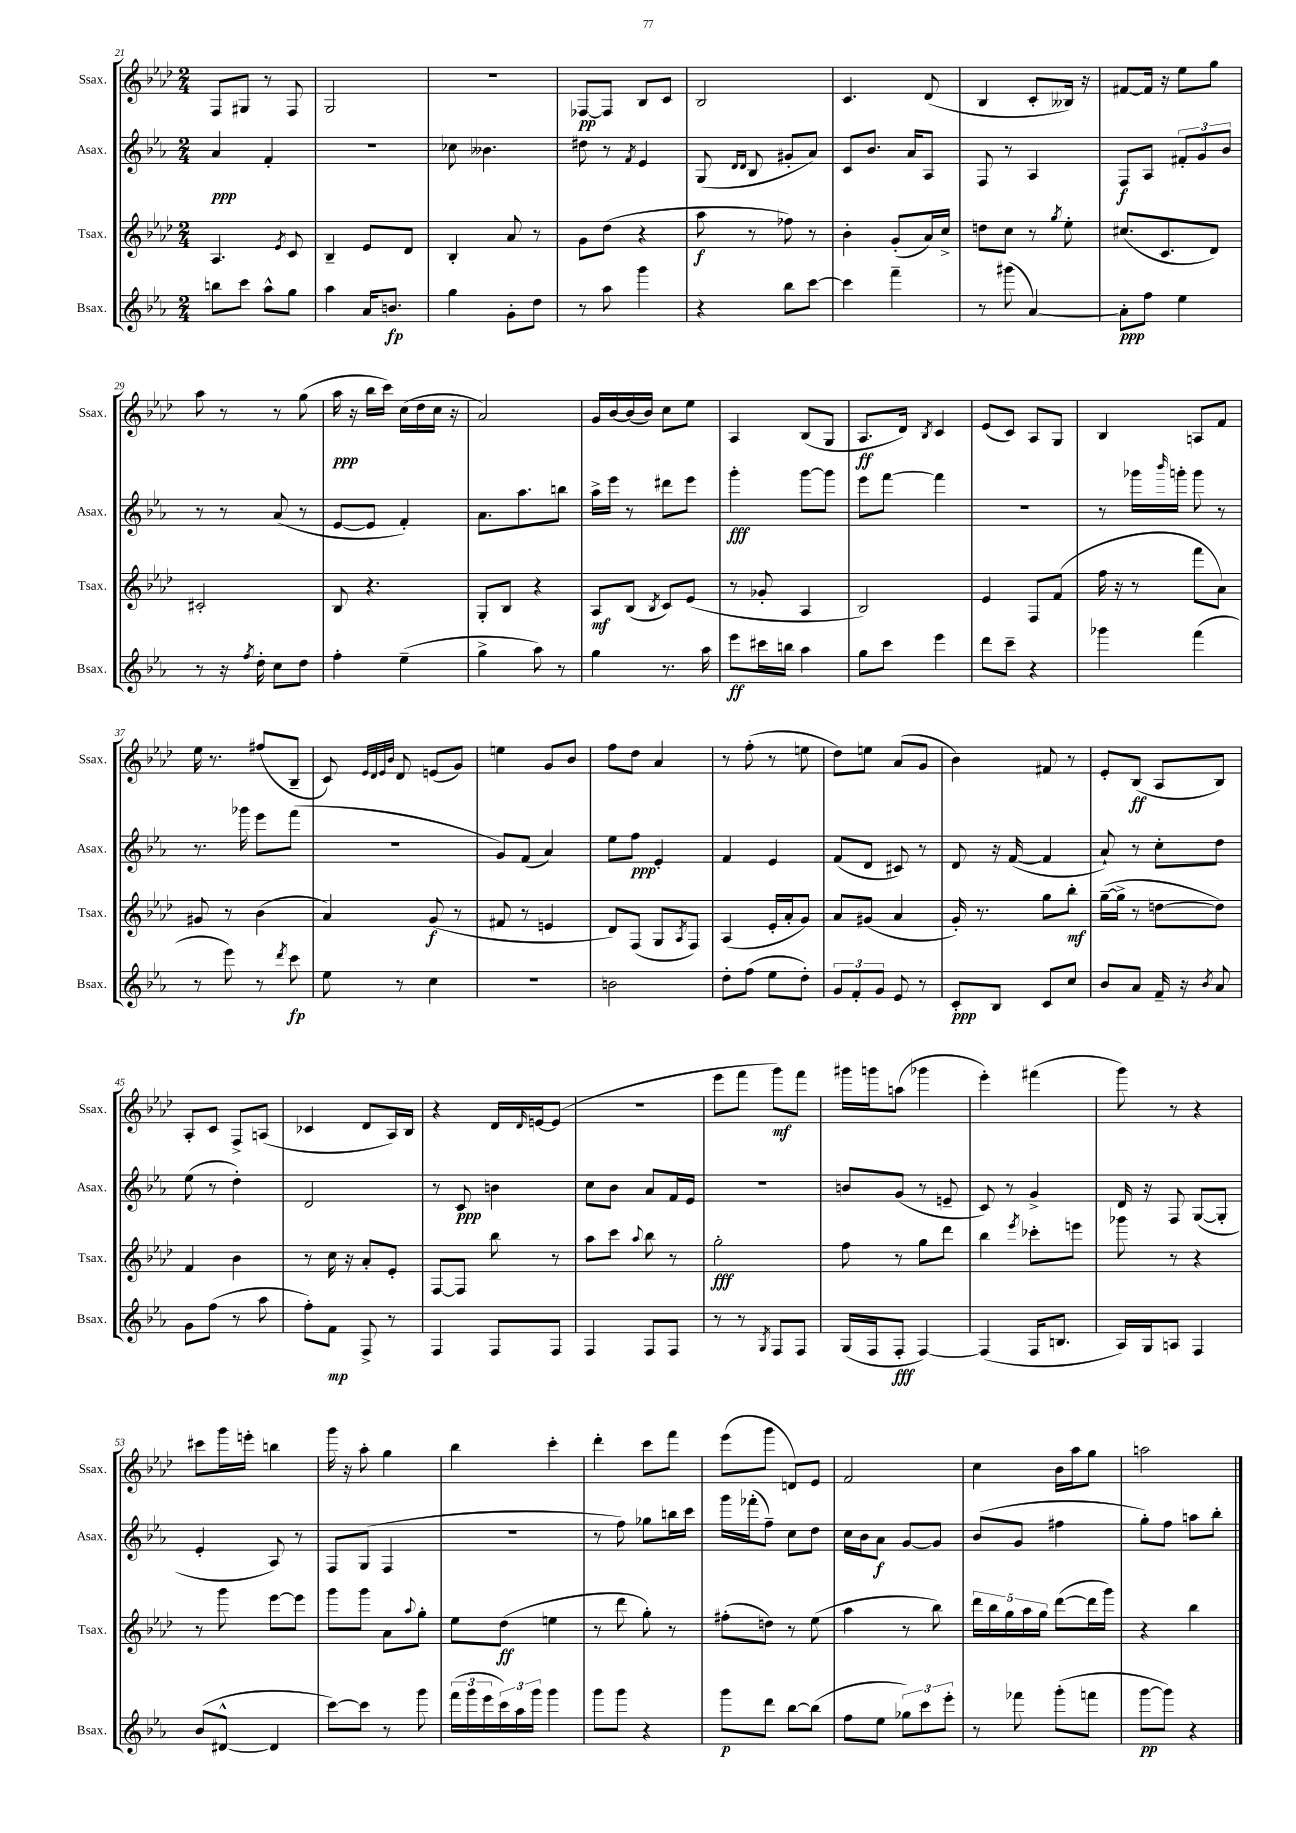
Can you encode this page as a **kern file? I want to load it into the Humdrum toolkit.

**kern	**dynam	**kern	**dynam	**kern	**dynam	**kern	**dynam
*part4	*part4	*part3	*part3	*part2	*part2	*part1	*part1
*staff4	*staff4	*staff3	*staff3	*staff2	*staff2	*staff1	*staff1
*I"Bsax.	*	*I"Tsax.	*	*I"Asax.	*	*I"Ssax.	*
*I'Bsax.	*	*I'Tsax.	*	*I'Asax.	*	*I'Ssax.	*
*clefG2	*	*clefG2	*	*clefG2	*	*clefG2	*
*k[b-e-a-]	*	*k[b-e-a-d-]	*	*k[b-e-a-]	*	*k[b-e-a-d-]	*
*M2/4	*	*M2/4	*	*M2/4	*	*M2/4	*
=21	=21	=21	=21	=21	=21	=21	=21
8bbn\L	.	4.A-/	.	4a-/	ppp	8F/L	.
8ccc\J	.	.	.	.	.	8G#X/J	.
8aa-^^\L	.	.	.	4f'/	.	8r	.
.	.	8qe-/	.	.	.	.	.
8gg\J	.	8c/	.	.	.	8F/	.
=22	=22	=22	=22	=22	=22	=22	=22
4aa-\	.	4B-~/	.	2r	.	2G/	.
16a-/KL	.	8e-/L	.	.	.	.	.
8.bn/J	fp	.	.	.	.	.	.
.	.	8d-/J	.	.	.	.	.
=23	=23	=23	=23	=23	=23	=23	=23
4gg\	.	4B-'/	.	8cc-X\	.	2r	.
.	.	.	.	4.b--X\	.	.	.
8g'\L	.	8a-/	.	.	.	.	.
8dd\J	.	8r	.	.	.	.	.
=24	=24	=24	=24	=24	=24	=24	=24
8r	.	8g\L	.	8dd#X\	.	[8F-X/L	pp
8aa-\	.	(8dd-\J	.	8r	.	8F-/J]	.
.	.	.	.	8qf/	.	.	.
4ggg\	.	4r	.	4e-/	.	8B-/L	.
.	.	.	.	.	.	8c/J	.
=25	=25	=25	=25	=25	=25	=25	=25
4r	.	8aa-\	f	(8G/	.	2B-/	.
.	.	.	.	16qqd/LL	.	.	.
.	.	.	.	16qqd/JJ	.	.	.
.	.	8r	.	8B-/	.	.	.
8bb-\L	.	8ff-X\)	.	8g#X'/L	.	.	.
[8ccc\J	.	8r	.	8a-/J)	.	.	.
=26	=26	=26	=26	=26	=26	=26	=26
4ccc\]	.	4b-'\	.	8c/L	.	4.c/	.
.	.	.	.	8.b-/J	.	.	.
4fff~\	.	(8g'/L	.	.	.	.	.
.	.	.	.	16a-/KL	.	.	.
.	.	16a-/L)	.	8A-/J	.	(8d-/	.
.	.	16cc^/JJ	.	.	.	.	.
=27	=27	=27	=27	=27	=27	=27	=27
8r	.	8ddn\L	.	8F/	.	4B-/	.
(8ggg#X\	.	8cc\J	.	8r	.	.	.
[4a-/)	.	8r	.	4A-/	.	8c'/L	.
.	.	8qgg/	.	.	.	.	.
.	.	8ee-'\	.	.	.	16B--X/Jk)	.
.	.	.	.	.	.	16r	.
=28	=28	=28	=28	=28	=28	=28	=28
8a-'\L]	ppp	(8.cc#X/L	.	8F/L	f	[8f#X/L	.
8ff\J	.	.	.	8A-/J	.	16f#/Jk]	.
.	.	8.c/	.	.	.	16r	.
4ee-\	.	.	.	12f#X'/L	.	8ee-\L	.
.	.	.	.	12g/	.	.	.
.	.	8d-/J)	.	.	.	8gg\J	.
.	.	.	.	12b-/J	.	.	.
!!LO:LB:g=z
=29	=29	=29	=29	=29	=29	=29	=29
8r	.	2c#X'/	.	8r	.	8aa-\	.
16r	.	.	.	8r	.	8r	.
8qff/	.	.	.	.	.	.	.
16dd'\	.	.	.	.	.	.	.
8cc\L	.	.	.	(8a-/	.	8r	.
8dd\J	.	.	.	8r	.	(8gg\	.
=30	=30	=30	=30	=30	=30	=30	=30
4ff'\	.	8B-/	.	[8e-/L	.	16aa-\	ppp
.	.	.	.	.	.	16r	.
.	.	4.r	.	8e-/J]	.	16bb-\LL	.
.	.	.	.	.	.	16ccc\JJ)	.
(4ee-~\	.	.	.	4f'/)	.	(16cc\LL	.
.	.	.	.	.	.	16dd-\	.
.	.	.	.	.	.	16cc\JJ	.
.	.	.	.	.	.	16r	.
=31	=31	=31	=31	=31	=31	=31	=31
4gg^\	.	8G'/L	.	8.a-\L	.	2a-/)	.
.	.	8B-/J	.	.	.	.	.
.	.	.	.	8.aa-\	.	.	.
8aa-\)	.	4r	.	.	.	.	.
8r	.	.	.	8bbn\J	.	.	.
=32	=32	=32	=32	=32	=32	=32	=32
4gg\	.	8A-/L	mf	16aa-^\LL	.	16g/LL	.
.	.	.	.	16eee-\JJ	.	[16b-/	.
.	.	(8B-/J	.	8r	.	(16b-/]	.
.	.	.	.	.	.	16b-/JJ)	.
.	.	8qB-/	.	.	.	.	.
8.r	.	8c/L)	.	8ddd#X\L	.	8cc\L	.
.	.	(8e-/J	.	8eee-\J	.	8ee-\J	.
16aa-\	.	.	.	.	.	.	.
=33	=33	=33	=33	=33	=33	=33	=33
8eee-\L	ff	8r	.	4ggg'\	fff	4A-/	.
16ccc#X\L	.	8g-X'/	.	.	.	.	.
16bbn\JJ	.	.	.	.	.	.	.
4aa-\	.	4A-/	.	[8ggg\L	.	(8B-/L	.
.	.	.	.	8ggg\J]	.	8G/J	.
=34	=34	=34	=34	=34	=34	=34	=34
8gg\L	.	2B-/)	.	8eee-\L	.	8.A-/L	ff
8ccc\J	.	.	.	[8fff\J	.	.	.
.	.	.	.	.	.	16d-/Jk)	.
.	.	.	.	.	.	8qB-/	.
4eee-\	.	.	.	4fff\]	.	4c/	.
=35	=35	=35	=35	=35	=35	=35	=35
8ddd\L	.	4e-/	.	2r	.	(8e-/L	.
8ccc~\J	.	.	.	.	.	8c/J)	.
4r	.	8F/L	.	.	.	8A-/L	.
.	.	(8f/J	.	.	.	8G/J	.
=36	=36	=36	=36	=36	=36	=36	=36
4ggg-X\	.	16ff\	.	8r	.	4B-/	.
.	.	16r	.	.	.	.	.
.	.	8r	.	16ggg-X\LL	.	.	.
.	.	.	.	16qqbbb-/	.	.	.
.	.	.	.	16gggn'\JJ	.	.	.
(4fff\	.	8fff\L	.	8ggg\	.	8An/L	.
.	.	8a-\J)	.	8r	.	8f/J	.
!!LO:LB:g=z
=37	=37	=37	=37	=37	=37	=37	=37
8r	.	8g#X/	.	8.r	.	16ee-\	.
.	.	.	.	.	.	8.r	.
8eee-\)	.	8r	.	.	.	.	.
.	.	.	.	16ggg-X\	.	.	.
8r	.	(4b-\	.	8eee-\L	.	(8ff#X/L	.
8qddd/	.	.	.	.	.	.	.
8ccc\	fp	.	.	(8fff\J	.	8B-~/J	.
=38	=38	=38	=38	=38	=38	=38	=38
8ee-\	.	4a-/)	.	2r	.	8c/)	.
.	.	.	.	.	.	32qqe-/LLL	.
.	.	.	.	.	.	32qqd-/	.
.	.	.	.	.	.	32qqe-/	.
.	.	.	.	.	.	32qqb-/JJJ	.
8r	.	.	.	.	.	8d-/	.
4cc\	.	(8g/	f	.	.	(8en/L	.
.	.	8r	.	.	.	8g/J)	.
=39	=39	=39	=39	=39	=39	=39	=39
2r	.	8f#X/	.	8g/L)	.	4een\	.
.	.	8r	.	(8f/J	.	.	.
.	.	4en/	.	4a-/)	.	8g/L	.
.	.	.	.	.	.	8b-/J	.
=40	=40	=40	=40	=40	=40	=40	=40
2bn\	.	8d-/L)	.	8ee-\L	.	8ff\L	.
.	.	(8F/J	.	8ff\J	ppp	8dd-\J	.
.	.	8G/L	.	4e-'/	.	4a-/	.
.	.	8qA-/	.	.	.	.	.
.	.	8F/J)	.	.	.	.	.
=41	=41	=41	=41	=41	=41	=41	=41
8dd'\L	.	(4A-/	.	4f/	.	8r	.
(8ff\J	.	.	.	.	.	(8ff'\	.
8ee-\L	.	16e-'/LL	.	4e-/	.	8r	.
.	.	16a-'/J	.	.	.	.	.
8dd'\J)	.	8g/J)	.	.	.	8een\	.
=42	=42	=42	=42	=42	=42	=42	=42
12g/L	.	8a-/L	.	(8f/L	.	8dd-\L)	.
12f'/	.	.	.	.	.	.	.
.	.	(8g#X/J	.	8d/J	.	8een\J	.
12g/J	.	.	.	.	.	.	.
8e-/	.	4a-/	.	8c#X/)	.	(8a-/L	.
8r	.	.	.	8r	.	8g/J	.
=43	=43	=43	=43	=43	=43	=43	=43
8c'/L	ppp	16g'/)	.	8d/	.	4b-\)	.
.	.	8.r	.	.	.	.	.
8B-/J	.	.	.	16r	.	.	.
.	.	.	.	([16f/	.	.	.
8c/L	.	8gg\L	.	4f/]	.	8f#X/	.
8cc/J	.	8bb-'\J	mf	.	.	8r	.
=44	=44	=44	=44	=44	=44	=44	=44
8b-/L	.	([16gg~\LL	.	8a-`/)	.	8e-'/L	.
.	.	16gg^\JJ]	.	.	.	.	.
8a-/J	.	8r	.	8r	.	(8B-/J	ff
16f~/	.	[8ddn\L	.	8cc'\L	.	8A-/L	.
16r	.	.	.	.	.	.	.
8qb-/	.	.	.	.	.	.	.
8a-/	.	8dd\J])	.	8dd\J	.	8B-/J)	.
!!LO:LB:g=z
=45	=45	=45	=45	=45	=45	=45	=45
8g\L	.	4f/	.	(8ee-\	.	8A-'/L	.
(8ff\J	.	.	.	8r	.	8c/J	.
8r	.	4b-\	.	4dd'\)	.	8F^/L	.
8aa-\	.	.	.	.	.	(8An/J	.
=46	=46	=46	=46	=46	=46	=46	=46
8ff'\L)	.	8r	.	2d/	.	4c-X/	.
8f\J	mp	16cc\	.	.	.	.	.
.	.	16r	.	.	.	.	.
8F^/	.	8a-'/L	.	.	.	8d-/L	.
8r	.	8e-'/J	.	.	.	16A-/L)	.
.	.	.	.	.	.	16B-/JJ	.
=47	=47	=47	=47	=47	=47	=47	=47
4F/	.	[8F/L	.	8r	.	4r	.
.	.	8F/J]	.	8c/	ppp	.	.
8F/L	.	8bb-\	.	4bn\	.	16d-/LL	.
.	.	.	.	.	.	16qqd-/	.
.	.	.	.	.	.	[16en/J	.
8F/J	.	8r	.	.	.	(8e/J]	.
=48	=48	=48	=48	=48	=48	=48	=48
4F/	.	8aa-\L	.	8cc\L	.	2r	.
.	.	8ccc\J	.	8b-\J	.	.	.
.	.	8qqaa-/	.	.	.	.	.
8F/L	.	8bb-\	.	8a-/L	.	.	.
8F/J	.	8r	.	16f/L	.	.	.
.	.	.	.	16e-/JJ	.	.	.
=49	=49	=49	=49	=49	=49	=49	=49
8r	.	2gg'\	fff	2r	.	8eee-\L	.
8r	.	.	.	.	.	8fff\J	.
8qG/	.	.	.	.	.	.	.
8F/L	.	.	.	.	.	8ggg\L)	mf
8F/J	.	.	.	.	.	8fff\J	.
=50	=50	=50	=50	=50	=50	=50	=50
(16G/LL	.	8ff\	.	8bn/L	.	16ggg#X\LL	.
16F/J	.	.	.	.	.	16gggn\J	.
8F'/J	fff	8r	.	(8g/J	.	(8aan\J	.
[4F/)	.	8gg\L	.	8r	.	4ggg-X\	.
.	.	8ddd-\J	.	8en~/	.	.	.
=51	=51	=51	=51	=51	=51	=51	=51
(4F/]	.	4bb-\	.	8c/)	.	4eee-'\)	.
.	.	.	.	8r	.	.	.
.	.	8qeee-/	.	.	.	.	.
16F/KL	.	8ccc-X'\L	.	4g^/	.	(4fff#X\	.
8.Bn/J	.	.	.	.	.	.	.
.	.	8eeen\J	.	.	.	.	.
=52	=52	=52	=52	=52	=52	=52	=52
16A-/LL)	.	8ggg-X\	.	16d/	.	8ggg\)	.
16G/J	.	.	.	16r	.	.	.
8An/J	.	8r	.	8F/	.	8r	.
4F/	.	4r	.	([8G/L	.	4r	.
.	.	.	.	8G'/J]	.	.	.
!!LO:LB:g=z
=53	=53	=53	=53	=53	=53	=53	=53
(8b-/L	.	8r	.	4e-'/	.	8ccc#X\L	.
[8d#X^^/J	.	8ggg\	.	.	.	16ggg\L	.
.	.	.	.	.	.	16eeen'\JJ	.
4d#/]	.	[8eee-\L	.	8A-/)	.	4bbn\	.
.	.	8eee-\J]	.	8r	.	.	.
=54	=54	=54	=54	=54	=54	=54	=54
[8ccc\L)	.	8ggg\L	.	8F/L	.	16ggg\	.
.	.	.	.	.	.	16r	.
8ccc\J]	.	8ggg\J	.	(8G/J	.	8aa-'\	.
8r	.	8a-\L	.	4F/	.	4gg\	.
.	.	8qqaa-/	.	.	.	.	.
8ggg\	.	8gg'\J	.	.	.	.	.
=55	=55	=55	=55	=55	=55	=55	=55
(24fff\LL	.	8ee-\L	.	2r	.	4bb-\	.
24ggg\	.	.	.	.	.	.	.
24eee-\	.	.	.	.	.	.	.
24ccc\)	.	(8dd-\J	ff	.	.	.	.
24aa-\	.	.	.	.	.	.	.
24ggg\JJ	.	.	.	.	.	.	.
4ggg\	.	4een\	.	.	.	4ccc'\	.
=56	=56	=56	=56	=56	=56	=56	=56
8ggg\L	.	8r	.	8r	.	4ddd-'\	.
8ggg\J	.	8ddd-\	.	8ff\)	.	.	.
4r	.	8gg'\)	.	8gg-X\L	.	8ccc\L	.
.	.	8r	.	16bbn\L	.	8fff\J	.
.	.	.	.	16ccc\JJ	.	.	.
=57	=57	=57	=57	=57	=57	=57	=57
8ggg\L	p	(8ff#X'\L	.	16ggg\LL	.	(8eee-\L	.
.	.	.	.	(16fff-X'\J	.	.	.
8ddd\J	.	8ddn\J)	.	8ff~\J)	.	8ggg\J	.
[8bb-\L	.	8r	.	8cc\L	.	8dn/L)	.
(8bb-\J]	.	(8ee-\	.	8dd\J	.	8e-/J	.
=58	=58	=58	=58	=58	=58	=58	=58
8ff\L	.	4aa-\	.	16cc\LL	.	2f/	.
.	.	.	.	16b-\J	.	.	.
8ee-\J	.	.	.	8a-\J	f	.	.
12gg-X\L)	.	8r	.	[8g/L	.	.	.
12ccc\	.	.	.	.	.	.	.
.	.	8bb-\)	.	8g/J]	.	.	.
12eee-'\J	.	.	.	.	.	.	.
=59	=59	=59	=59	=59	=59	=59	=59
8r	.	20ddd-\LL	.	(8b-/L	.	4cc\	.
.	.	20bb-\	.	.	.	.	.
.	.	20gg\	.	.	.	.	.
8fff-X\	.	.	.	8g/J	.	.	.
.	.	20aa-\	.	.	.	.	.
.	.	20gg\JJ	.	.	.	.	.
(8ggg'\L	.	([8ddd-\L	.	4ff#X\	.	16b-\LL	.
.	.	.	.	.	.	16aa-\J	.
8fffn\J	.	16ddd-\L]	.	.	.	8gg\J	.
.	.	16ggg\JJ)	.	.	.	.	.
=60	=60	=60	=60	=60	=60	=60	=60
[8ggg\L	pp	4r	.	8gg'\L)	.	2aan\	.
8ggg\J])	.	.	.	8ff\J	.	.	.
4r	.	4bb-\	.	8aan\L	.	.	.
.	.	.	.	8bb-'\J	.	.	.
==	==	==	==	==	==	==	==
*-	*-	*-	*-	*-	*-	*-	*-
